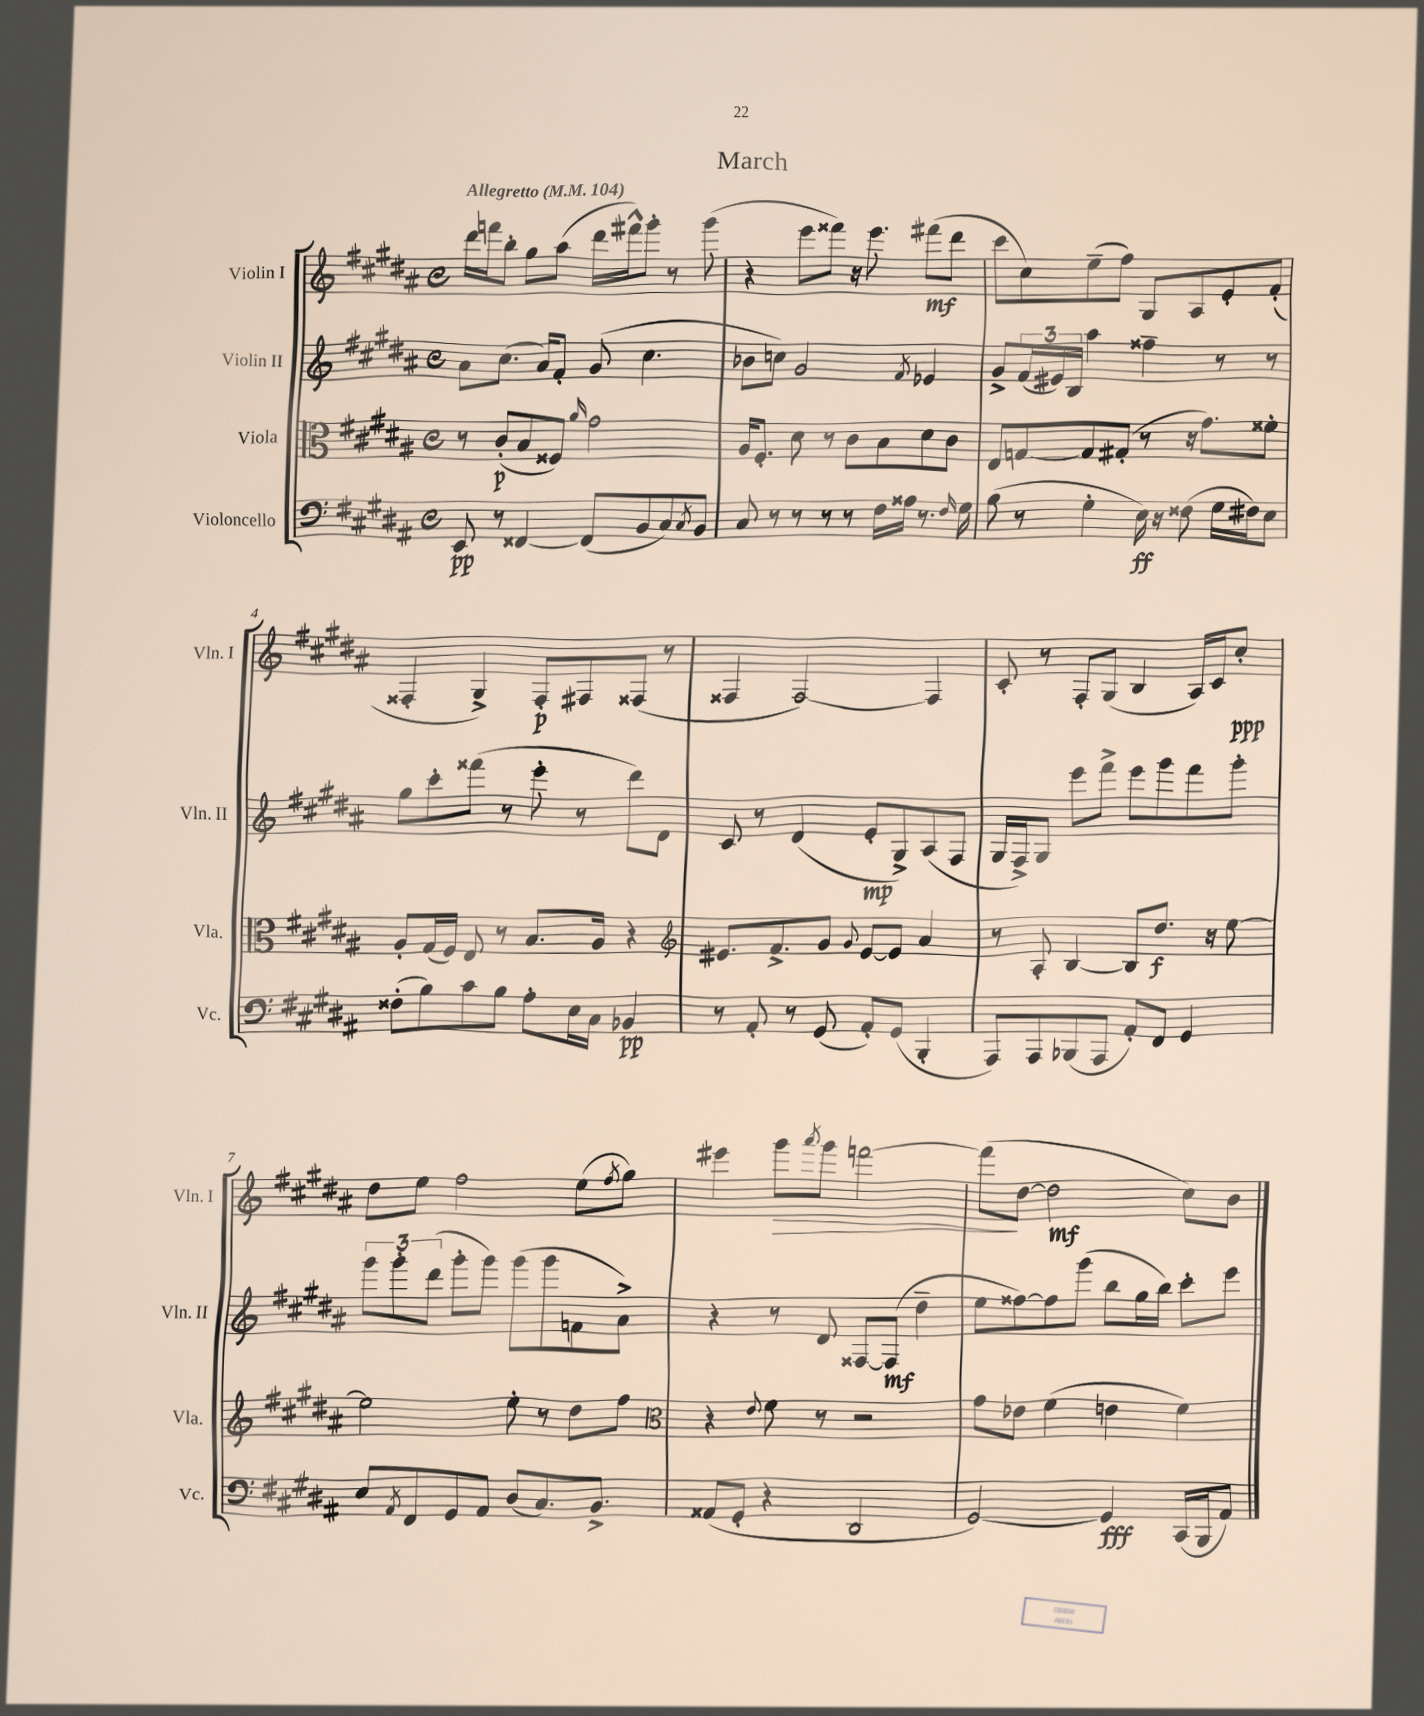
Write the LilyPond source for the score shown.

\header { title = "March" }
<<
\new StaffGroup <<
\new Staff = "s0" \with { instrumentName = "Violin I" shortInstrumentName = "Vln. I" } {
    \clef treble \key b \major \defaultTimeSignature \time 4/4 \tempo "Allegretto" 4 = 104
    dis'''16 f'''16 b''8-. gis''8 ais''8( dis'''16 fis'''16-^) gis'''8-. r8 gis'''8( |
    r4 e'''8 fisis'''8) r16 e'''8. fis'''8\mf( dis'''8 |
    cis'''8 cis''8) e''8--( fis''8) gis8 ais8 e'8-. fis'8-.( |
    fisis4-. gis4->) fisis8-.\p fis8 fisis8( r8 |
    fisis4 fisis2~) fisis4 |
    cis'8-. r8 fis8-. gis8( b4 ais16) cis'16 cis''8-.\ppp |
    dis''8 e''8 fis''2 e''8( \acciaccatura { fis''8 } gis''8) |
    eis'''4 gis'''8\> \acciaccatura { ais'''8 } gis'''8 f'''2~ |
    f'''8\!( dis''8~ dis''2\mf cis''8) b'8 \bar "|." |
}
\new Staff = "s1" \with { instrumentName = "Violin II" shortInstrumentName = "Vln. II" } {
    \clef treble \key b \major \defaultTimeSignature \time 4/4
    ais'8 cis''8.( ais'16) fis'8-. gis'8( cis''4. |
    bes'8 c''8) gis'2 \acciaccatura { fis'8 } ees'4 |
    gis'8-> \tuplet 3/2 { fis'16( eis'16) b16 } ais''4 fisis''4-- r8 r8 |
    gis''8 cis'''8-. fisis'''8( r8 e'''8-. r8 dis'''8) dis'8 |
    cis'8 r8 dis'4( e'8-.\mp gis8->) ais8( fis8 |
    gis16 fis16->) gis8 e'''8 fis'''8-> e'''8 gis'''8 fis'''8 gis'''8-. |
    \tuplet 3/2 { gis'''8 gis'''8-. dis'''8( } gis'''8-. gis'''8) gis'''8( gis'''8 f'8 ais'8->) |
    r4 r8 dis'8 fisis8~ fisis8\mf( dis''4-- |
    e''8 fisis''8~) fisis''8 gis'''8( b''8 gis''16 b''16) cis'''8-. e'''8 \bar "|." |
}
\new Staff = "s2" \with { instrumentName = "Viola" shortInstrumentName = "Vla." } {
    \clef alto \key b \major \defaultTimeSignature \time 4/4
    r8 cis'8-.\p( b8 fisis8) \grace { ais'16 } gis'2 |
    ais16 fis8.-. dis'8 r8 cis'8 b8 dis'8 cis'8 |
    e8 g8~ g8 gis8-.( r8 r16 gis'8.) fisis'8-. |
    ais8-. gis16( fis16) e8 r8 b8. ais16 r4 |
    \clef treble eis'8. fis'8.-> gis'8 \appoggiatura { gis'8 } eis'8~ eis'8 ais'4 |
    r8 ais8-. b4~ b8 dis''8.\f r16 e''8~ |
    e''2 e''8-. r8 dis''8 fis''8 |
    \clef alto r4 \appoggiatura { e'8 } fis'8 r8 r2 |
    gis'8 ees'8 fis'4( e'4 fis'4) \bar "|." |
}
\new Staff = "s3" \with { instrumentName = "Violoncello" shortInstrumentName = "Vc." } {
    \clef bass \key b \major \defaultTimeSignature \time 4/4
    e,8\pp r8 fisis,4~ fisis,8( b,8 cis8) \acciaccatura { cis8 } b,8 |
    cis8 r8 r8 r8 r8 fis16 aisis16 r8. \grace { fis16 } gis16 |
    b8( r8 gis4-. e16\ff) r16 fisis8( gis16 fis16) e8 |
    fisis8-.( b8) cis'8 b8 ais8-. e16 cis16 bes,4\pp |
    r8 ais,8-. r8 gis,8( ais,8-.) gis,8( b,,4-. |
    ais,,8) ais,,8 bes,,8( ais,,8 ais,8-.) fis,8 gis,4 |
    e8 \acciaccatura { ais,8 } fis,8 gis,8 ais,8 dis8( cis8.) b,8.-> |
    aisis,8( gis,8-. r4 dis,2 |
    gis,2~) gis,4\fff cis,16( b,,16 ais,8) \bar "|." |
}
>>
>>
